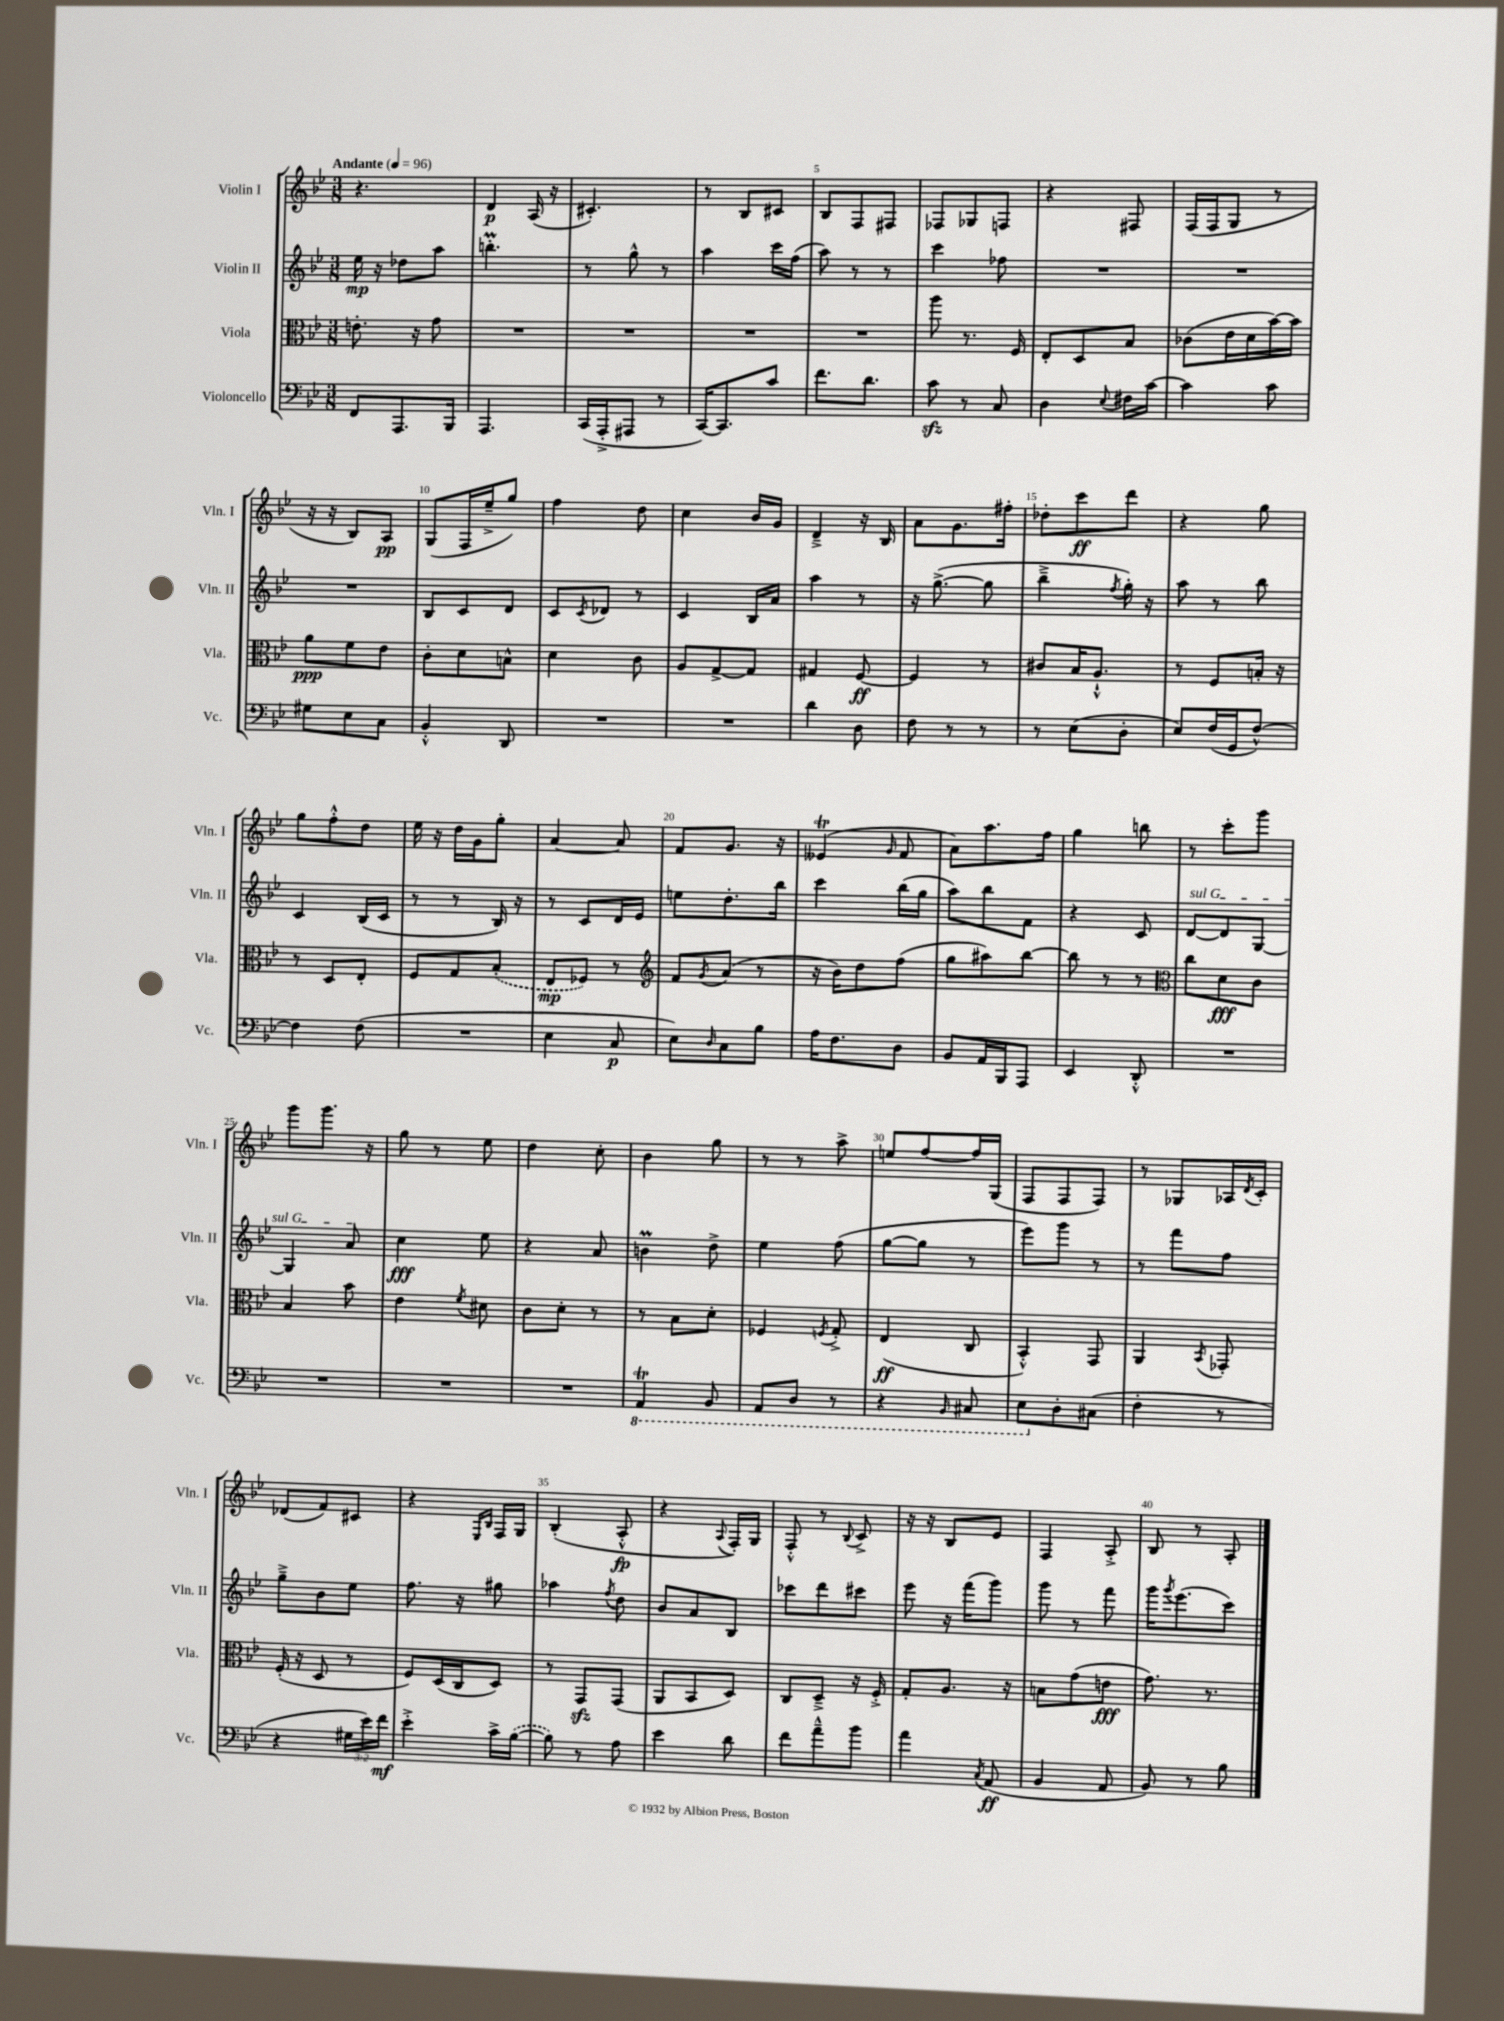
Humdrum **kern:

**kern	**dynam	**kern	**dynam	**kern	**dynam	**kern	**dynam
*part4	*part4	*part3	*part3	*part2	*part2	*part1	*part1
*staff4	*staff4	*staff3	*staff3	*staff2	*staff2	*staff1	*staff1
*I"Violoncello	*	*I"Viola	*	*I"Violin II	*	*I"Violin I	*
*I'Vc.	*	*I'Vla.	*	*I'Vln. II	*	*I'Vln. I	*
*clefF4	*	*clefC3	*	*clefG2	*	*clefG2	*
*k[b-e-]	*	*k[b-e-]	*	*k[b-e-]	*	*k[b-e-]	*
*M3/8	*	*M3/8	*	*M3/8	*	*M3/8	*
*MM96	*	*MM96	*	*MM96	*	*MM96	*
=1	=1	=1	=1	=1	=1	=1	=1
!	!	!	!	!	!	!LO:TX:a:B:t=Andante	!
8FF/L	.	8.en'\	.	16ee-\	mp	4.r	.
.	.	.	.	16r	.	.	.
8.AAA/	.	.	.	8dd-X\L	.	.	.
.	.	16r	.	.	.	.	.
.	.	8g\	.	8aa\J	.	.	.
16BBB-/Jk	.	.	.	.	.	.	.
=2	=2	=2	=2	=2	=2	=2	=2
4.AAA/	.	4.r	.	4.bbnm'\	.	4d/	p
.	.	.	.	.	.	(16A/	.
.	.	.	.	.	.	16r	.
=3	=3	=3	=3	=3	=3	=3	=3
(16CC/LL	.	4.r	.	8r	.	4.c#X'/)	.
16AAA'^/J	.	.	.	.	.	.	.
8AAA#X/J	.	.	.	8gg^^\	.	.	.
8r	.	.	.	8r	.	.	.
=4	=4	=4	=4	=4	=4	=4	=4
[16CC/KL)	.	4.r	.	4aa\	.	8r	.
8.CC/]	.	.	.	.	.	.	.
.	.	.	.	.	.	8B-/L	.
8c/J	.	.	.	16ccc\LL	.	8c#X/J	.
.	.	.	.	(16ff\JJ	.	.	.
=5	=5	=5	=5	=5	=5	=5	=5
8.f\L	.	4.r	.	8aa\)	.	8B-/L	.
.	.	.	.	8r	.	8F/	.
8.d\J	.	.	.	.	.	.	.
.	.	.	.	8r	.	8F#X/J	.
=6	=6	=6	=6	=6	=6	=6	=6
8czz\	.	8aa\	.	4ccc\	.	8F-X/L	.
8r	.	8.r	.	.	.	8G-X/	.
8C/	.	.	.	8ff-X\	.	8Fn/J	.
.	.	16F/	.	.	.	.	.
=7	=7	=7	=7	=7	=7	=7	=7
4D\	.	8E-'/L	.	4.r	.	4r	.
.	.	8D/	.	.	.	.	.
8qqE-/	.	.	.	.	.	.	.
16F#X\LL	.	8B-/J	.	.	.	8F#X/	.
[16c\JJ	.	.	.	.	.	.	.
=8	=8	=8	=8	=8	=8	=8	=8
4c\]	.	(8c-X\L	.	4.r	.	(16F/LL	.
.	.	.	.	.	.	16F/J	.
.	.	16e-\L	.	.	.	8G/J	.
.	.	16d\	.	.	.	.	.
8c\	.	[16b-\)	.	.	.	8r	.
.	.	16b-\JJ]	.	.	.	.	.
!!LO:LB:g=z
=9	=9	=9	=9	=9	=9	=9	=9
8G#X\L	.	8a\L	ppp	4.r	.	16r	.
.	.	.	.	.	.	16r	.
8E-\	.	8f\	.	.	.	8B-/L)	.
8C\J	.	8e-\J	.	.	.	8A/J	pp
=10	=10	=10	=10	=10	=10	=10	=10
4BB-'^^/	.	8c'\L	.	8B-/L	.	(8G/L	.
.	.	8d\	.	8c/	.	16F/L	.
.	.	.	.	.	.	16ee-~^/J	.
8DD/	.	8Bn^^\J	.	8d/J	.	8gg/J)	.
=11	=11	=11	=11	=11	=11	=11	=11
4.r	.	4d\	.	8c/L	.	4ff\	.
.	.	.	.	8qc/	.	.	.
.	.	.	.	8d-X/J	.	.	.
.	.	8c\	.	8r	.	8dd\	.
=12	=12	=12	=12	=12	=12	=12	=12
4.r	.	8A/L	.	4c/	.	4cc\	.
.	.	[8G^/	.	.	.	.	.
.	.	8G/J]	.	16B-/LL	.	16b-/LL	.
.	.	.	.	16a/JJ	.	16g/JJ	.
=13	=13	=13	=13	=13	=13	=13	=13
4d\	.	4G#X/	.	4aa\	.	4d~^/	.
8D\	.	[8F/	ff	8r	.	16r	.
.	.	.	.	.	.	16B-/	.
=14	=14	=14	=14	=14	=14	=14	=14
8F\	.	4F/]	.	16r	.	8a\L	.
.	.	.	.	([8.gg^\	.	.	.
8r	.	.	.	.	.	8.g\	.
8r	.	8r	.	8gg\]	.	.	.
.	.	.	.	.	.	16ff#X'\Jk	.
=15	=15	=15	=15	=15	=15	=15	=15
8r	.	8c#X/L	.	4bb-~^\	.	8dd-X'\L	.
(8E-\L	.	16B-/K	.	.	.	8ccc\	ff
.	.	8.A`^^/J	.	.	.	.	.
.	.	.	.	8qff/	.	.	.
8D'\J	.	.	.	16gg'\)	.	8ddd\J	.
.	.	.	.	16r	.	.	.
=16	=16	=16	=16	=16	=16	=16	=16
8E-/L)	.	8r	.	8aa\	.	4r	.
(16F/L	.	8F/L	.	8r	.	.	.
16GG/J	.	.	.	.	.	.	.
[8F^^/J)	.	16Bn'/Jk	.	8bb-\	.	8gg\	.
.	.	16r	.	.	.	.	.
!!LO:LB:g=z
=17	=17	=17	=17	=17	=17	=17	=17
4F\]	.	8r	.	4c/	.	8gg\L	.
.	.	8D/L	.	.	.	8ff'^^\	.
(8F\	.	8E-'/J	.	(16B-/LL	.	8dd\J	.
.	.	.	.	16c/JJ	.	.	.
=18	=18	=18	=18	=18	=18	=18	=18
4.r	.	8F/L	.	8r	.	16ee-\	.
.	.	.	.	.	.	16r	.
.	.	8G/	.	8r	.	16dd\LL	.
.	.	.	.	.	.	16g\J	.
.	.	(8B-'/J	.	16B-/)	.	8gg'\J	.
.	.	.	.	16r	.	.	.
=19	=19	=19	=19	=19	=19	=19	=19
4E-\	.	8E-/L	mp	8r	.	[4a/	.
.	.	8F-X/J)	.	8c/L	.	.	.
8C/	p	8r	.	16d/L	.	8a/]	.
.	.	.	.	16e-/JJ	.	.	.
=20	=20	=20	=20	=20	=20	=20	=20
*	*	*clefG2	*	*	*	*	*
8E-\L)	.	8f/L	.	8een\L	.	8f/L	.
16qqD/	.	8qg/	.	.	.	.	.
8C\	.	(8a/J	.	8.dd'\	.	8.g/J	.
8B-\J	.	8r	.	.	.	.	.
.	.	.	.	16bb-\Jk	.	16r	.
=21	=21	=21	=21	=21	=21	=21	=21
16A\KL	.	16r	.	4ccc\	.	(4e--XT/	.
8.F\	.	16b-\KL)	.	.	.	.	.
.	.	8dd\	.	.	.	.	.
.	.	.	.	.	.	16qqg/	.
8D\J	.	(8ff\J	.	(16bb-\LL	.	8f/	.
.	.	.	.	16gg\JJ	.	.	.
=22	=22	=22	=22	=22	=22	=22	=22
8BB-/L	.	8gg\L	.	8aa\L)	.	8a\L)	.
16AA/L	.	8aa#X\)	.	8bb-\	.	8.aa\	.
16BBB-/J	.	.	.	.	.	.	.
8AAA/J	.	[8bb-\J	.	8f\J	.	.	.
.	.	.	.	.	.	16ff\Jk	.
=23	=23	=23	=23	=23	=23	=23	=23
4EE-/	.	8bb-\]	.	4r	.	4gg\	.
.	.	8r	.	.	.	.	.
8DD'^^/	.	8r	.	8c/	.	8bbn\	.
=24	=24	=24	=24	=24	=24	=24	=24
*	*	*clefC3	*	*	*	*	*
!	!	!	!	!LO:TX:a:i:t=sul G	!	!	!
4.r	.	8cc\L	.	[8d/L	.	8r	.
.	.	8d\	fff	8d/]	.	8ccc'\L	.
.	.	8c\J	.	[8G/J	.	8ggg\J	.
!!LO:LB:g=z
=25	=25	=25	=25	=25	=25	=25	=25
4.r	.	4B-/	.	4G/]	.	8ggg\L	.
.	.	.	.	.	.	8.ggg\J	.
.	.	8b-\	.	8a/	.	.	.
.	.	.	.	.	.	16r	.
=26	=26	=26	=26	=26	=26	=26	=26
4.r	.	4e-\	.	4cc\	fff	8gg\	.
.	.	.	.	.	.	8r	.
.	.	8qf/	.	.	.	.	.
.	.	8d#X\	.	8ee-\	.	8ee-\	.
=27	=27	=27	=27	=27	=27	=27	=27
4.r	.	8c\L	.	4r	.	4dd\	.
.	.	8d'\J	.	.	.	.	.
.	.	8r	.	8a/	.	8cc'\	.
=28	=28	=28	=28	=28	=28	=28	=28
*8ba	*	*	*	*	*	*	*
4AAAt/	.	8r	.	4bnm\	.	4b-\	.
.	.	8B-\L	.	.	.	.	.
8BBB-/	.	8d'\J	.	8dd^\	.	8gg\	.
=29	=29	=29	=29	=29	=29	=29	=29
8AAA/L	.	4F-X/	.	4ee-\	.	8r	.
8DD/J	.	.	.	.	.	8r	.
.	.	8qFn/	.	.	.	.	.
8r	.	8G'^/	.	(8ff\	.	8aa^\	.
=30	=30	=30	=30	=30	=30	=30	=30
4r	.	(4E-/	ff	[8gg\L	.	8een/L	.
.	.	.	.	8gg\J]	.	[8ff/	.
16qqBBB-/	.	.	.	.	.	.	.
8CC#X/	.	8C/	.	8r	.	16ff/L]	.
.	.	.	.	.	.	(16G/JJ	.
=31	=31	=31	=31	=31	=31	=31	=31
8EE-\L	.	4BB-'^^/)	.	8eee-\L)	.	8F/L	.
*X8ba	*	*	*	*	*	*	*
8D'\	.	.	.	8ggg\J	.	8F/	.
(8C#X\J	.	8GG/	.	8r	.	8F/J)	.
=32	=32	=32	=32	=32	=32	=32	=32
4F'\	.	4AA/	.	8r	.	8r	.
.	.	.	.	8fff\L	.	8G-X/L	.
.	.	8qBB-/	.	.	.	.	.
8r	.	8GG-X'/	.	8ff\J	.	16A-X/L	.
.	.	.	.	.	.	8qd/	.
.	.	.	.	.	.	16c'/JJ	.
!!LO:LB:g=z
=33	=33	=33	=33	=33	=33	=33	=33
4r	.	(16F'/	.	8gg~^\L	.	(8d-X/L	.
.	.	16r	.	.	.	.	.
.	.	8D/	.	8b-\	.	8f/)	.
24G#X\LL	.	8r	.	8ee-\J	.	8c#X/J	.
24e-\)	.	.	.	.	.	.	.
24f\JJ	mf	.	.	.	.	.	.
=34	=34	=34	=34	=34	=34	=34	=34
4e-'^\	.	8F/L)	.	8.ff\	.	4r	.
.	.	(16D/L	.	.	.	.	.
.	.	16C/J	.	16r	.	.	.
.	.	.	.	.	.	16qqE-/LL	.
.	.	.	.	.	.	16qqB-/JJ	.
16c^\LL	.	8D/J)	.	8gg#X\	.	16F/LL	.
([16B-\JJ	.	.	.	.	.	16G/JJ	.
=35	=35	=35	=35	=35	=35	=35	=35
8B-\])	.	8r	.	4aa-X\	.	(4B-'/	.
8r	.	8GGzz/L	.	.	.	.	.
.	.	.	.	8qff/	.	.	.
8A\	.	(8GG/J	.	8dd\	.	8A'^^/	fp
=36	=36	=36	=36	=36	=36	=36	=36
4e-\	.	8AA/L	.	8b-/L	.	4r	.
.	.	8BB-/	.	8a/	.	.	.
.	.	.	.	.	.	8qqA/	.
8d\	.	8D/J)	.	8B-/J	.	16F'/LL)	.
.	.	.	.	.	.	16G/JJ	.
=37	=37	=37	=37	=37	=37	=37	=37
8f\L	.	8C/L	.	8ccc-X\L	.	8F'^^/	.
8a~^^\	.	8D~^/J	.	8ddd\	.	8r	.
.	.	.	.	.	.	8qqB-/	.
8b-\J	.	16r	.	8ccc#X\J	.	8c^/	.
.	.	16F'^/	.	.	.	.	.
=38	=38	=38	=38	=38	=38	=38	=38
4a\	.	8G'/L	.	8eee-\	.	16r	.
.	.	.	.	.	.	16r	.
.	.	8.A/J	.	16r	.	8B-/L	.
.	.	.	.	(16fff\KL	.	.	.
8qC/	.	.	.	.	.	.	.
(8AA/	ff	.	.	8ggg\J)	.	8e-/J	.
.	.	16r	.	.	.	.	.
=39	=39	=39	=39	=39	=39	=39	=39
4BB-/	.	8Bn\L	.	8ggg\	.	4F/	.
.	.	(8g\	.	8r	.	.	.
8AA/	.	8en\J	fff	8fff\	.	8A'^/	.
=40	=40	=40	=40	=40	=40	=40	=40
8BB-/)	.	8.g\)	.	16ggg\KL	.	8B-/	.
.	.	.	.	8qggg/	.	.	.
.	.	.	.	(8.eee-\	.	.	.
8r	.	.	.	.	.	8r	.
.	.	8.r	.	.	.	.	.
8B-\	.	.	.	8ccc\J)	.	8A'/	.
==	==	==	==	==	==	==	==
*-	*-	*-	*-	*-	*-	*-	*-
